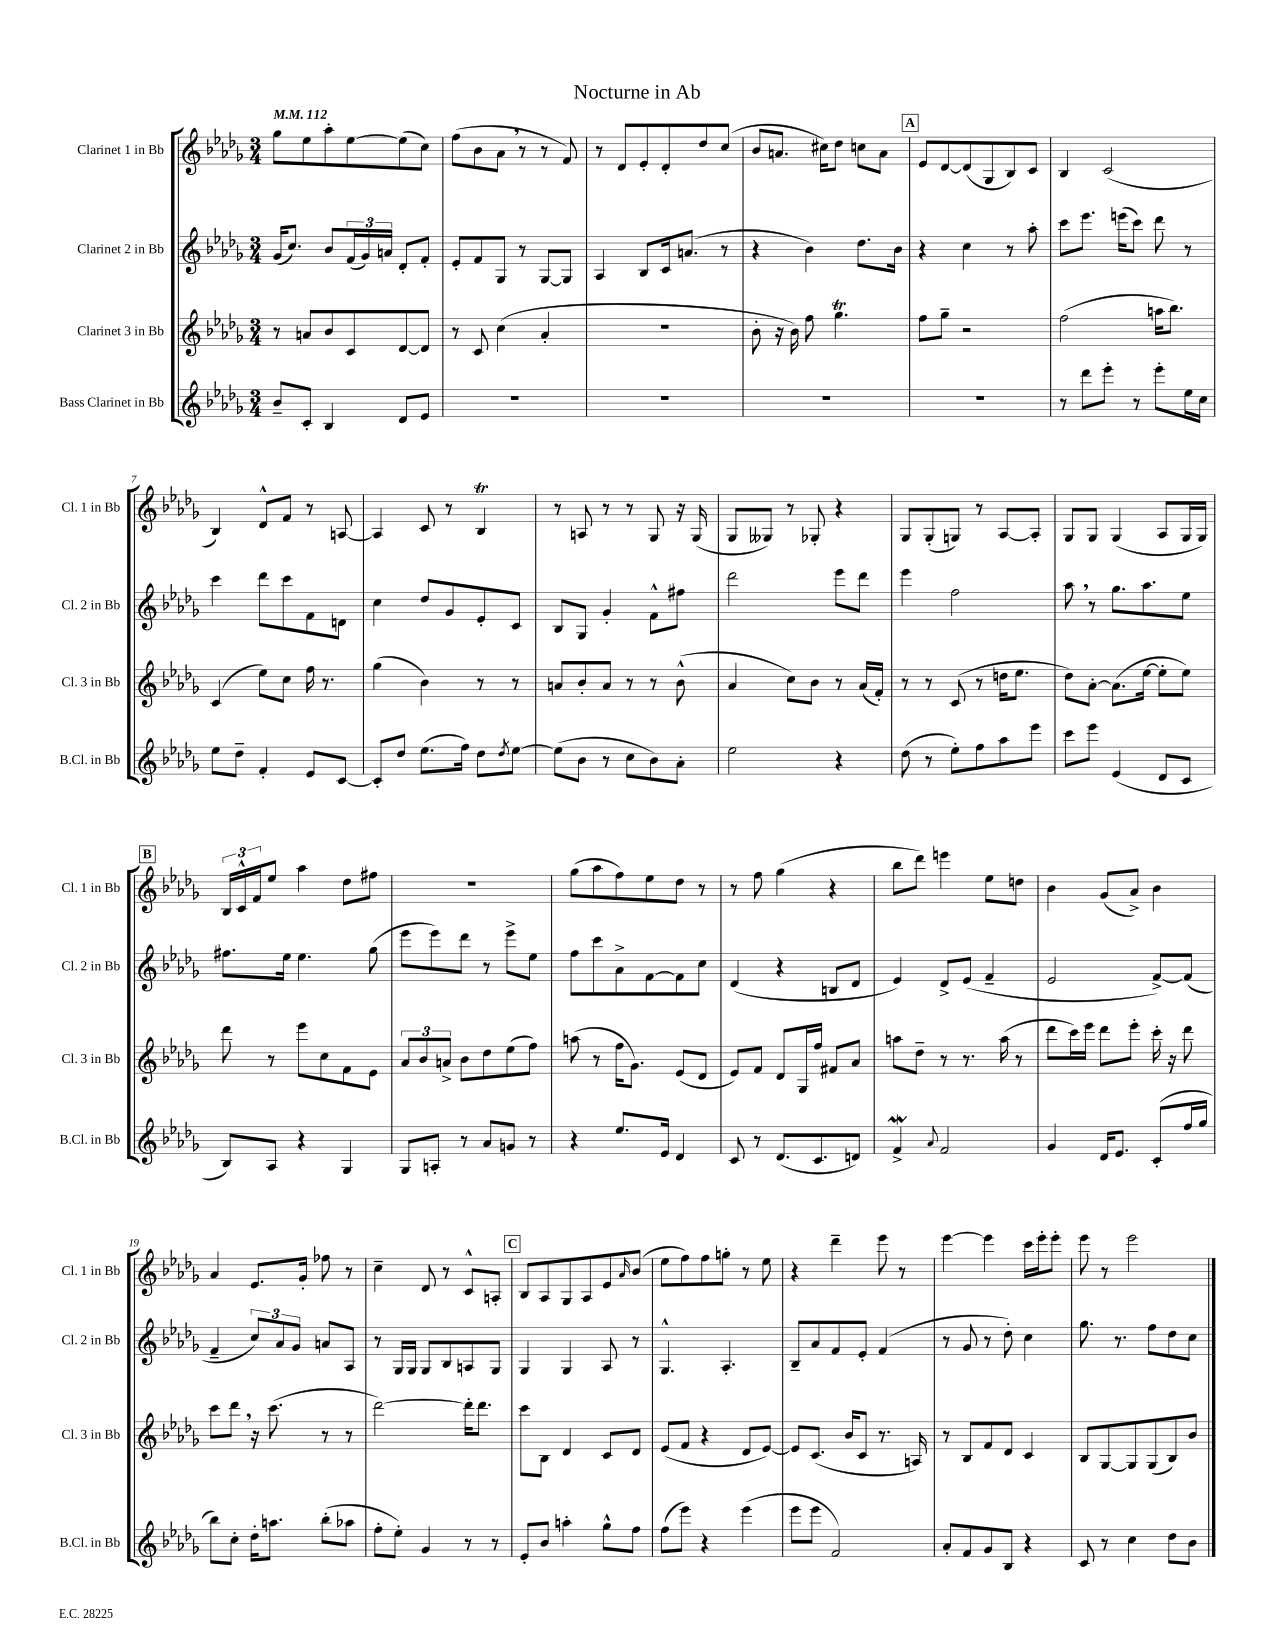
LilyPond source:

\header { title = "Nocturne in Ab" }
<<
\new StaffGroup <<
\new Staff = "s0" \with { instrumentName = "Clarinet 1 in Bb" shortInstrumentName = "Cl. 1 in Bb" } {
    \clef treble \key des \major \numericTimeSignature \time 3/4 \tempo 4 = 112
    ges''8 ees''8 aes''8-. ees''8~ ees''8( c''8) |
    f''8( bes'8 aes'8 \breathe r8 r8 f'8) |
    r8 des'8 ees'8-. des'8-. des''8 c''8( |
    bes'8 a'8. cis''16) des''8 c''8 a'8 |
    \mark \markup { \box "A" } ees'8 des'8~ des'8( ges8 bes8) c'8 |
    bes4 c'2( |
    bes4) des'8-^ f'8 r8 a8~ |
    a4 c'8 r8 bes4\trill |
    r8 a8 r8 r8 ges8 r16 ges16( |
    ges8 geses8) r8 ges8-. r4 |
    ges8 ges8-.( g8) r8 aes8~ aes8-. |
    ges8 ges8 ges4( aes8 ges16 ges16) |
    \mark \markup { \box "B" } \tuplet 3/2 { bes16 c'16-^ f'16 } ees''8 aes''4 des''8 fis''8 |
    R2. |
    ges''8( aes''8 f''8) ees''8 des''8 r8 |
    r8 f''8 ges''4( r4 |
    bes''8 des'''8) e'''4 ees''8 d''8 |
    bes'4 ges'8( aes'8->) bes'4 |
    aes'4 ees'8. ges'16-. fes''8 r8 |
    c''4-- des'8 r8 c'8-^ a8-. |
    \mark \markup { \box "C" } bes8 aes8 ges8 aes8 ees'8 \grace { aes'16 } bes'8( |
    ees''8 f''8) f''8 g''8-. r8 ees''8 |
    r4 des'''4-- ees'''8 r8 |
    ees'''4~ ees'''4 c'''16 ees'''16-. ees'''8-. |
    ees'''8 r8 ees'''2 \bar "|." |
}
\new Staff = "s1" \with { instrumentName = "Clarinet 2 in Bb" shortInstrumentName = "Cl. 2 in Bb" } {
    \clef treble \key des \major \numericTimeSignature \time 3/4
    ges'16( c''8.) bes'8 \tuplet 3/2 { f'16( ges'16) a'16 } des'8-. f'8-. |
    ees'8-. f'8 ges8 r8 ges8~ ges8 |
    aes4 bes8 c'16 a'8.( r8 |
    r4 bes'4) des''8. bes'16 |
    \mark \markup { \box "A" } r4 c''4 r8 aes''8-. |
    c'''8 ees'''8. e'''16( c'''8) des'''8 r8 |
    c'''4 des'''8 c'''8 f'8 d'8 |
    c''4 des''8 ges'8 ees'8-. c'8 |
    bes8 ges8 ges'4-. f'8-^ fis''8 |
    des'''2 ees'''8 des'''8 |
    ees'''4 f''2 |
    aes''8 \breathe r8 ges''8. aes''8. ees''8 |
    \mark \markup { \box "B" } fis''8. ees''16 ees''4. ges''8( |
    ees'''8 ees'''8) des'''8 r8 ees'''8-> ees''8 |
    f''8 c'''8 aes'8-> f'8~ f'8 c''8 |
    des'4( r4 b8 des'8 |
    ees'4) des'8-> ees'8( f'4-- |
    ees'2 f'8~->) f'8( |
    f'4-- \tuplet 3/2 { c''8) aes'8 ges'8 } a'8 aes8 |
    r8 ges16 ges16 ges8 bes8 a8 ges8 |
    \mark \markup { \box "C" } ges4 ges4 aes8 r8 |
    ges4.-^ aes4.-. |
    bes8-- aes'8 f'8 ees'8-. f'4( |
    r8 ges'8 r8 des''8-.) c''4 |
    ges''8. r8. f''8 des''8 c''8 \bar "|." |
}
\new Staff = "s2" \with { instrumentName = "Clarinet 3 in Bb" shortInstrumentName = "Cl. 3 in Bb" } {
    \clef treble \key des \major \numericTimeSignature \time 3/4
    r8 a'8 bes'8 c'8 des'8~ des'8 |
    r8 c'8 c''4( aes'4-. |
    R2. |
    bes'8-. r16 bes'16) f''8 ges''4.\trill |
    \mark \markup { \box "A" } f''8 ges''8-- r2 |
    f''2( a''16 bes''8.) |
    c'4( ees''8) c''8 f''16 r8. |
    ges''4( bes'4) r8 r8 |
    a'8 bes'8-. a'8 r8 r8 bes'8-^( |
    aes'4 c''8) bes'8 r8 aes'16( f'16-.) |
    r8 r8 c'8( r8 d''16 ees''8. |
    des''8) aes'8~-. aes'8.( ees''16~ ees''8-. ees''8) |
    \mark \markup { \box "B" } des'''8 r8 ees'''8 c''8 f'8 ees'8 |
    \tuplet 3/2 { aes'8 bes'8 a'8-> } bes'8 des''8 ees''8( f''8) |
    a''8( r8 f''16 ges'8.) ees'8( des'8 |
    ees'8) f'8 des'8 ges16 f''16 fis'8 aes'8 |
    a''8 des''8-- r8 r8. a''16( r8 |
    des'''8 c'''16) ees'''16 des'''8 ees'''8-. c'''16-. r16 des'''8 |
    c'''8 des'''8 \breathe r16 c'''8.( r8 r8 |
    des'''2~) des'''16-. des'''8. |
    \mark \markup { \box "C" } c'''8 bes8 des'4 c'8 des'8 |
    ees'8( f'8 r4 des'8 ees'8~) |
    ees'8 c'8.( bes'16 c'8 r8. a16) |
    r8 bes8 f'8 des'8 c'4 |
    bes8 ges8~ ges8 ges8( bes8) bes'8 \bar "|." |
}
\new Staff = "s3" \with { instrumentName = "Bass Clarinet in Bb" shortInstrumentName = "B.Cl. in Bb" } {
    \clef treble \key des \major \numericTimeSignature \time 3/4
    bes'8-- c'8-. bes4 des'8 ees'8 |
    R2. |
    R2. |
    R2. |
    \mark \markup { \box "A" } R2. |
    r8 des'''8 ees'''8-. r8 ees'''8-. ees''16 c''16 |
    ees''8 des''8-- f'4-. ees'8 c'8~ |
    c'8-. des''8 ees''8.( f''16) des''8 \acciaccatura { des''8 } ees''8~ |
    ees''8( bes'8 r8 c''8 bes'8) aes'8-. |
    ees''2 r4 |
    des''8( r8 ees''8-.) f''8 aes''8 ees'''8 |
    c'''8 ees'''8 ees'4( des'8 c'8 |
    \mark \markup { \box "B" } bes8) aes8 r4 ges4 |
    ges8 a8-. r8 aes'8 g'8 r8 |
    r4 ees''8. ees'16 des'4 |
    c'8 r8 des'8.( c'8. d'8) |
    f'4->\mordent \appoggiatura { aes'8 } f'2 |
    ges'4 des'16 ees'8. c'8-.( f''16 ges''16 |
    bes''8) c''8-. des''16-. a''8. bes''8-.( aes''8 |
    f''8-. ees''8-.) ges'4 r8 r8 |
    \mark \markup { \box "C" } ees'8-. bes'8 a''4-. ges''8-^ f''8 |
    f''8( ees'''8) r4 ees'''4( |
    ees'''8 ees'''8 f'2) |
    aes'8-. f'8 ges'8 bes8 r4 |
    c'8 r8 c''4 des''8 bes'8 \bar "|." |
}
>>
>>
